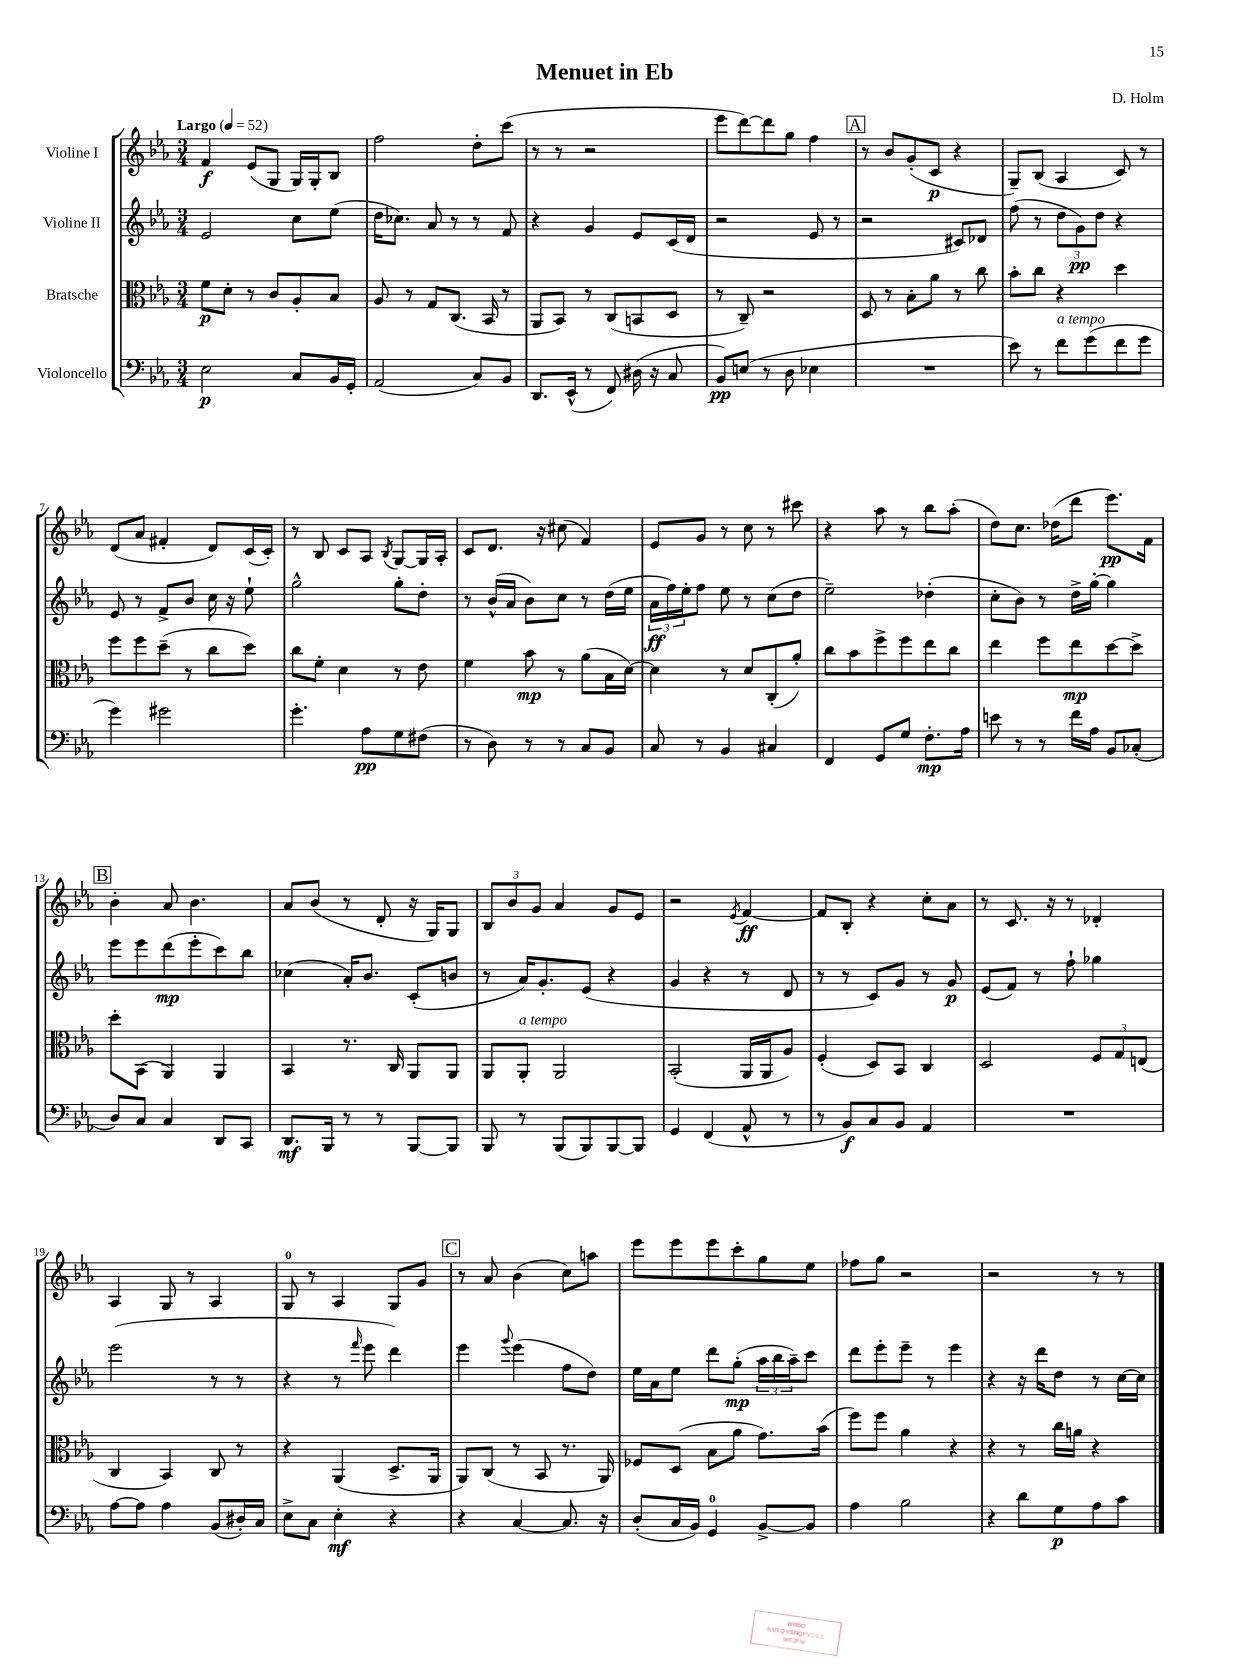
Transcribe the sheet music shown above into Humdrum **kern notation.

**kern	**dynam	**kern	**dynam	**kern	**dynam	**kern	**dynam
*part4	*part4	*part3	*part3	*part2	*part2	*part1	*part1
*staff4	*staff4	*staff3	*staff3	*staff2	*staff2	*staff1	*staff1
*I"Violoncello	*	*I"Bratsche	*	*I"Violine II	*	*I"Violine I	*
*clefF4	*	*clefC3	*	*clefG2	*	*clefG2	*
*k[b-e-a-]	*	*k[b-e-a-]	*	*k[b-e-a-]	*	*k[b-e-a-]	*
*M3/4	*	*M3/4	*	*M3/4	*	*M3/4	*
*MM52	*	*MM52	*	*MM52	*	*MM52	*
=1	=1	=1	=1	=1	=1	=1	=1
!	!	!	!	!	!	!LO:TX:a:B:t=Largo	!
2E-\	p	8f\L	p	2e-/	.	4f/	f
.	.	8d'\J	.	.	.	.	.
.	.	8r	.	.	.	(8e-/L	.
.	.	8c/L	.	.	.	8G/J	.
8C/L	.	8A-'/	.	8cc\L	.	16G/LL)	.
.	.	.	.	.	.	16G'/J	.
16BB-/L	.	8B-/J	.	(8ee-\J	.	8B-/J	.
16GG'/JJ	.	.	.	.	.	.	.
=2	=2	=2	=2	=2	=2	=2	=2
(2AA-/	.	8A-/	.	16dd\KL	.	2ff\	.
.	.	.	.	8.cc-X\J)	.	.	.
.	.	8r	.	.	.	.	.
.	.	8G/L	.	8a-/	.	.	.
.	.	(8.C/J	.	8r	.	.	.
8C/L)	.	.	.	8r	.	8dd'\L	.
.	.	16BB-/	.	.	.	.	.
8BB-/J	.	8r	.	8f/	.	(8ccc\J	.
=3	=3	=3	=3	=3	=3	=3	=3
8.DD/L	.	8AA-/L	.	4r	.	8r	.
.	.	8BB-/J)	.	.	.	8r	.
(16EE-^^/Jk	.	.	.	.	.	.	.
8r	.	8r	.	4g/	.	2r	.
8FF/)	.	(8C/L	.	.	.	.	.
(16D#X\	.	8BBn/	.	8e-/L	.	.	.
16r	.	.	.	.	.	.	.
8C/	.	8D/J	.	(16c/L	.	.	.
.	.	.	.	16d/JJ	.	.	.
=4	=4	=4	=4	=4	=4	=4	=4
8BB-/L)	pp	8r	.	2r	.	8eee-\L	.
(8En/J	.	8C~/)	.	.	.	[8ddd\)	.
8r	.	2r	.	.	.	8ddd\]	.
8D\	.	.	.	.	.	8gg\J	.
4E-X\	.	.	.	8e-/	.	4ff\	.
.	.	.	.	8r	.	.	.
!!LO:REH:place=s1:t=A
=5	=5	=5	=5	=5	=5	=5	=5
2.r	.	8D/	.	2r	.	8r	.
.	.	8r	.	.	.	8b-/L	.
.	.	8B-'\L	.	.	.	(8g'/	.
.	.	8a-\J	.	.	.	8c/J	p
.	.	8r	.	8c#X/L)	.	4r	.
.	.	8cc\	.	8d-X/J	.	.	.
=6	=6	=6	=6	=6	=6	=6	=6
8e-\)	.	8b-'\L	.	(8ff\	.	8G~/L)	.
8r	.	8cc\J	.	8r	.	(8B-/J	.
!LO:TX:a:i:t=a tempo	!	!	!	!	!	!	!
8f\L	.	4r	.	12dd\L	.	4A-/	.
.	.	.	.	12g\)	pp	.	.
(8g\	.	.	.	.	.	.	.
.	.	.	.	12dd\J	.	.	.
8f\	.	4dd\	.	4r	.	8c/)	.
8g\J	.	.	.	.	.	8r	.
!!LO:LB:g=z
=7	=7	=7	=7	=7	=7	=7	=7
4g\)	.	8ff\L	.	8e-/	.	(8d/L	.
.	.	8ff\	.	8r	.	8a-/J	.
2g#X\	.	(8dd~\J	.	8f^/L	.	4f#X'/	.
.	.	8r	.	8b-/J	.	.	.
.	.	8cc\L	.	16cc\	.	8d/L)	.
.	.	.	.	16r	.	.	.
.	.	8dd\J)	.	8ee-`\	.	(16c/L	.
.	.	.	.	.	.	16c'/JJ)	.
=8	=8	=8	=8	=8	=8	=8	=8
4.g'\	.	8cc\L	.	2gg^^\	.	8r	.
.	.	8f'\J	.	.	.	8B-/	.
.	.	4d\	.	.	.	8c/L	.
8A-\L	pp	.	.	.	.	8A-/J	.
.	.	.	.	.	.	8qB-/	.
8G\	.	8r	.	8gg'\L	.	[8G/L	.
(8F#X\J	.	8e-\	.	8dd'\J	.	16G/L]	.
.	.	.	.	.	.	16A-'/JJ	.
=9	=9	=9	=9	=9	=9	=9	=9
8r	.	4f\	.	8r	.	8c/L	.
8D\)	.	.	.	(16b-^^/LL	.	8.d/J	.
.	.	.	.	16a-/JJ	.	.	.
8r	.	8b-\	mp	8b-\L)	.	.	.
.	.	.	.	.	.	16r	.
8r	.	8r	.	8cc\J	.	(8cc#X\	.
8C/L	.	(8a-\L	.	8r	.	4f/)	.
8BB-/J	.	16B-\L	.	(16dd\LL	.	.	.
.	.	[16d\JJ)	.	16ee-\JJ	.	.	.
=10	=10	=10	=10	=10	=10	=10	=10
8C/	.	4d\]	.	24a-\LL	ff	8e-/L	.
.	.	.	.	24ff\)	.	.	.
.	.	.	.	24ee-'\J	.	.	.
8r	.	.	.	8ff\J	.	8g/J	.
4BB-/	.	8r	.	8ee-\	.	8r	.
.	.	8d/L	.	8r	.	8cc\	.
4C#X/	.	(8C'/	.	(8cc\L	.	8r	.
.	.	8a-'/J)	.	8dd\J	.	8ccc#X\	.
=11	=11	=11	=11	=11	=11	=11	=11
4FF/	.	8cc\L	.	2ee-~\)	.	4r	.
.	.	8b-\	.	.	.	.	.
8GG/L	.	8ff^\	.	.	.	8aa-\	.
8G/J	.	8ff\	.	.	.	8r	.
8.F'\L	mp	8ee-\	.	(4dd-X'\	.	8bb-\L	.
.	.	8cc\J	.	.	.	(8aa-'\J	.
16A-\Jk	.	.	.	.	.	.	.
=12	=12	=12	=12	=12	=12	=12	=12
8en\	.	4ee-\	.	8cc'\L	.	8dd\L)	.
8r	.	.	.	8b-\J)	.	8.cc\J	.
8r	.	8ff\L	.	8r	.	.	.
.	.	.	.	.	.	(16dd-X\KL	.
16f\LL	.	8ee-\	mp	16dd^\LL	.	8ddd\J	.
16A-\JJ	.	.	.	[16gg'\JJ	.	.	.
8BB-/L	.	[8dd\	.	4gg\]	.	8.eee-\L)	pp
(8C-X'/J	.	8dd^\J]	.	.	.	.	.
.	.	.	.	.	.	16f\Jk	.
!!LO:LB:g=z
!!LO:REH:place=s1:t=B
=13	=13	=13	=13	=13	=13	=13	=13
8D/L)	.	8dd'\L	.	8eee-\L	.	4b-'\	.
8C/J	.	(8BB-\J	.	8eee-\	.	.	.
4C/	.	4AA-/)	.	(8ddd\	mp	8a-/	.
.	.	.	.	8eee-'\	.	4.b-\	.
8DD/L	.	4AA-/	.	8ccc\)	.	.	.
8CC/J	.	.	.	8bb-\J	.	.	.
=14	=14	=14	=14	=14	=14	=14	=14
8.DD/L	mf	4BB-/	.	(4cc-X\	.	8a-/L	.
.	.	.	.	.	.	(8b-/J	.
16BBB-/Jk	.	.	.	.	.	.	.
8r	.	8.r	.	16a-'/KL)	.	8r	.
.	.	.	.	8.b-/J	.	.	.
8r	.	.	.	.	.	8d'/	.
.	.	16C/	.	.	.	.	.
[8BBB-/L	.	8AA-/L	.	(8c'/L	.	16r	.
.	.	.	.	.	.	16G/KL)	.
8BBB-/J]	.	8AA-/J	.	8bn/J	.	8G/J	.
=15	=15	=15	=15	=15	=15	=15	=15
8BBB-/	.	8AA-/L	.	8r	.	12B-/L	.
.	.	.	.	.	.	12b-/	.
!	!	!LO:TX:a:i:t=a tempo	!	!	!	!	!
8r	.	8AA-'/J	.	16a-/KL)	.	.	.
.	.	.	.	.	.	12g/J	.
.	.	.	.	8.g'/	.	.	.
(8BBB-/L	.	2AA-/	.	.	.	4a-/	.
8BBB-/)	.	.	.	(8e-/J	.	.	.
[8BBB-/	.	.	.	4r	.	8g/L	.
8BBB-/J]	.	.	.	.	.	8e-/J	.
=16	=16	=16	=16	=16	=16	=16	=16
4GG/	.	(2BB-'/	.	4g/	.	2r	.
(4FF/	.	.	.	4r	.	.	.
.	.	.	.	.	.	8qe-/	.
8AA-^^/	.	16AA-/LL	.	8r	.	[4f/	ff
.	.	16AA-/J	.	.	.	.	.
8r	.	8A-/J)	.	8d/	.	.	.
=17	=17	=17	=17	=17	=17	=17	=17
8r	.	(4F'/	.	8r	.	8f/L]	.
8BB-/L)	f	.	.	8r	.	8B-'/J	.
8C/	.	8D/L)	.	8c/L)	.	4r	.
8BB-/J	.	8BB-/J	.	8g/J	.	.	.
4AA-/	.	4C/	.	8r	.	8cc'\L	.
.	.	.	.	8g/	p	8a-\J	.
=18	=18	=18	=18	=18	=18	=18	=18
2.r	.	2D/	.	(8e-/L	.	8r	.
.	.	.	.	8f/J)	.	8.c/	.
.	.	.	.	8r	.	.	.
.	.	.	.	.	.	16r	.
.	.	.	.	8ff`\	.	8r	.
.	.	12F/L	.	4gg-X\	.	4d-X'/	.
.	.	12G/	.	.	.	.	.
.	.	(12En/J	.	.	.	.	.
!!LO:LB:g=z
=19	=19	=19	=19	=19	=19	=19	=19
[8A-\L	.	4C/	.	(2eee-\	.	4A-/	.
8A-\J]	.	.	.	.	.	.	.
4A-\	.	4BB-/)	.	.	.	8G/	.
.	.	.	.	.	.	8r	.
(8BB-/L	.	8C/	.	8r	.	4A-/	.
16D#X'/L)	.	8r	.	8r	.	.	.
16C/JJ	.	.	.	.	.	.	.
=20	=20	=20	=20	=20	=20	=20	=20
8E-^\L	.	4r	.	4r	.	8G/	.
8C\J	.	.	.	.	.	8r	.
4E-'\	mf	(4AA-/	.	8r	.	4A-/	.
.	.	.	.	16qqfff/	.	.	.
.	.	.	.	8eee-\	.	.	.
4r	.	8.D^/L	.	4ddd\)	.	8G/L	.
.	.	.	.	.	.	8g/J	.
.	.	16AA-/Jk	.	.	.	.	.
!!LO:REH:place=s1:t=C
=21	=21	=21	=21	=21	=21	=21	=21
4r	.	8AA-/L)	.	4eee-\	.	8r	.
.	.	(8C/J	.	.	.	8a-/	.
.	.	.	.	8qqggg/	.	.	.
[4C/	.	8r	.	(4eee-\	.	(4b-\	.
.	.	8BB-/	.	.	.	.	.
8.C/]	.	8.r	.	8ff\L	.	8cc\L)	.
.	.	.	.	8dd\J)	.	8aan\J	.
16r	.	16AA-/)	.	.	.	.	.
=22	=22	=22	=22	=22	=22	=22	=22
(8D'/L	.	8F-X/L	.	16ee-\LL	.	8eee-\L	.
.	.	.	.	16a-\J	.	.	.
16C/L	.	(8D/J	.	8ee-\J	.	8eee-\	.
16BB-/JJ)	.	.	.	.	.	.	.
4GG/	.	8B-\L	.	8ddd\L	.	8eee-\	.
.	.	8a-\J	.	(8gg'\J	mp	8ccc'\	.
[8BB-^/L	.	8.g\L)	.	24aa-\LL	.	8gg\	.
.	.	.	.	24bb-\	.	.	.
.	.	.	.	24aa-~\J)	.	.	.
8BB-/J]	.	.	.	8ccc\J	.	8ee-\J	.
.	.	(16b-\Jk	.	.	.	.	.
=23	=23	=23	=23	=23	=23	=23	=23
4A-\	.	8ff\L)	.	8ddd\L	.	8ff-X\L	.
.	.	8ff\J	.	8eee-'\	.	8gg\J	.
2B-\	.	4a-\	.	8eee-~\J	.	2r	.
.	.	.	.	8r	.	.	.
.	.	4r	.	4eee-\	.	.	.
=24	=24	=24	=24	=24	=24	=24	=24
4r	.	4r	.	4r	.	2r	.
8d\L	.	8r	.	16r	.	.	.
.	.	.	.	16ddd\KL	.	.	.
8G\	p	16cc\LL	.	8dd\J	.	.	.
.	.	16an\JJ	.	.	.	.	.
8A-\	.	4r	.	8r	.	8r	.
8c\J	.	.	.	[16cc\LL	.	8r	.
.	.	.	.	16cc\JJ]	.	.	.
==	==	==	==	==	==	==	==
*-	*-	*-	*-	*-	*-	*-	*-
